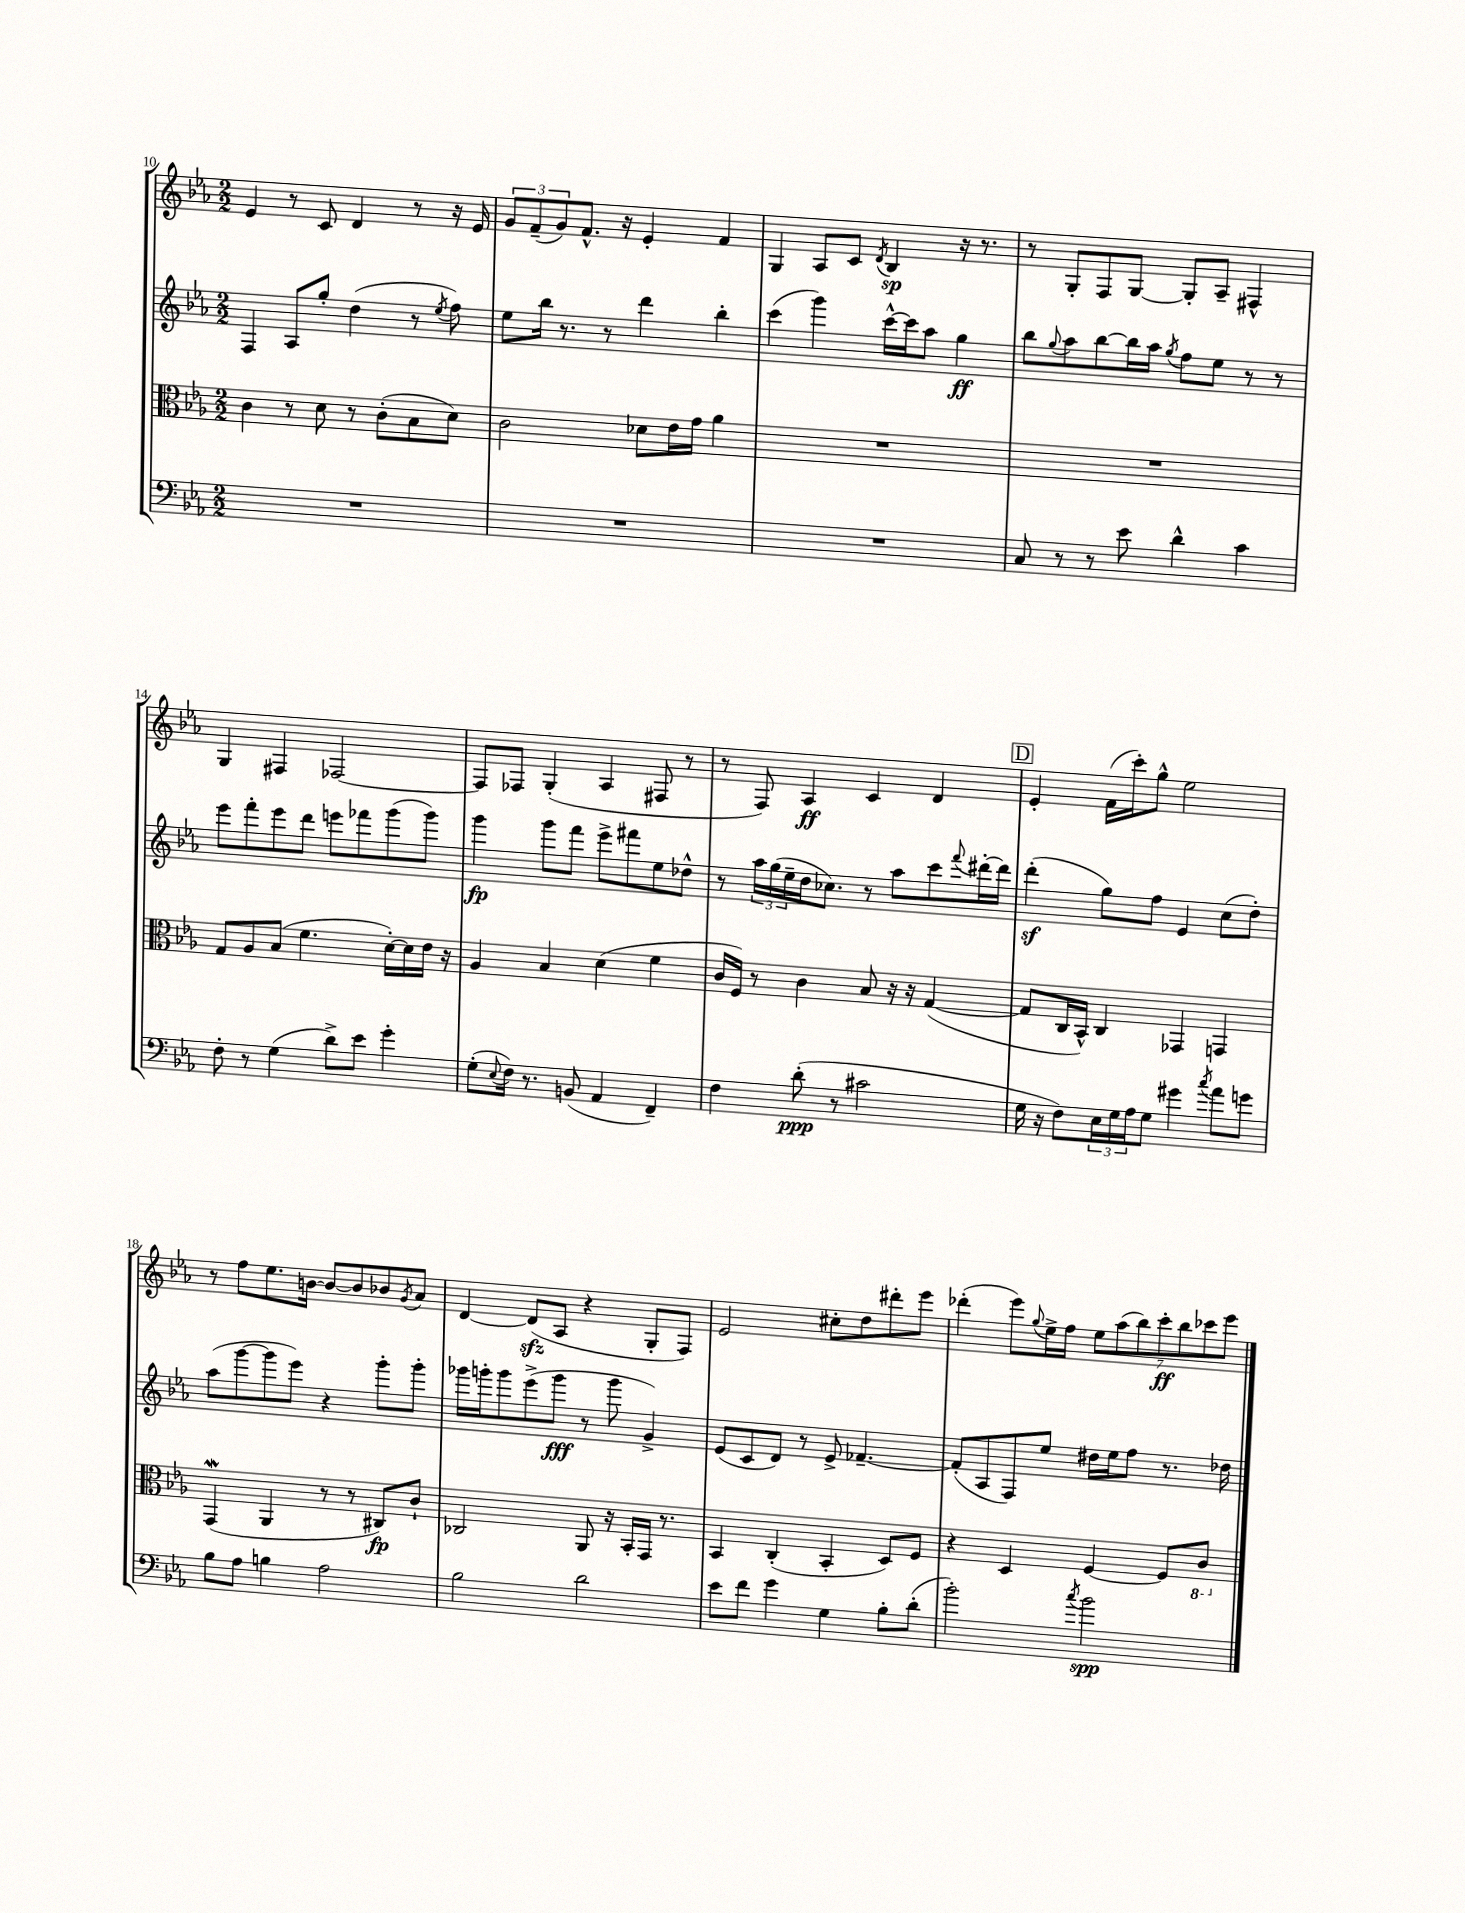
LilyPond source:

<<
\new StaffGroup <<
\new Staff = "s0" {
    \clef treble \key ees \major \numericTimeSignature \time 2/2
    ees'4 r8 c'8 d'4 r8 r16 ees'16 |
    \tuplet 3/2 { g'8 f'8--( g'8) } f'8.-^ r16 ees'4-. f'4 |
    g4 aes8 c'8 \acciaccatura { d'8 } bes4\sp r16 r8. |
    r8 g8-. f8 g8~ g8-. aes8-- fis4-^ |
    g4 fis4 fes2~ |
    fes8 fes8 g4-.( aes4 fis8 r8 |
    r8 f8) aes4\ff c'4 d'4 |
    \mark \markup { \box "D" } ees'4-. f'16( c'''16-.) g''8-^ ees''2 |
    r8 f''8 ees''8. b'16~ b'8~ b'8 bes'8 \acciaccatura { g'8 } aes'8 |
    d'4~ d'8\sfz( aes8 r4 g8-. f8) |
    ees'2 cis''8-. d''8 dis'''8-. ees'''8 |
    des'''4-.( ees'''8) \appoggiatura { g''8 } ees''16-> f''16 \tuplet 7/4 { ees''8 aes''8( bes''8) c'''8-.\ff bes''8 ces'''8 ees'''8 } \bar "|." |
}
\new Staff = "s1" {
    \clef treble \key ees \major \numericTimeSignature \time 2/2
    f4 aes8 g''8-. d''4( r8 \acciaccatura { ees''8 } f''8) |
    ees''8 bes''16 r8. r8 d'''4 bes''4-. |
    c'''4( g'''4) c'''16~-^ c'''16 aes''8 g''4\ff |
    bes''8 \appoggiatura { g''8 } aes''8 bes''8~ bes''16 aes''16 \acciaccatura { g''8 } f''8 ees''8 r8 r8 |
    ees'''8 f'''8-. ees'''8 d'''8 e'''8 fes'''8 g'''8( g'''8) |
    g'''4\fp g'''8 f'''8 ees'''8-> fis'''8 ees''8 des''8-^ |
    r8 \tuplet 3/2 { aes''16 g''16( ees''16-- } d''16 ces''8.) r8 aes''8 c'''8 \appoggiatura { f'''8 } dis'''16~-. dis'''16 |
    \mark \markup { \box "D" } d'''4-.\sf( g''8) f''8 ees'4 c''8( d''8-.) |
    aes''8( g'''8~ g'''8 ees'''8) r4 g'''8-. g'''8-. |
    ges'''16 g'''16-. g'''8 ees'''8->( g'''8\fff r8 g'''8 g'4->) |
    ees'8( c'8 d'8) r8 ees'8-> fes'4.~-- |
    fes'8-.( aes8 f8) ees''8 dis''16 ees''16 f''8 r8. des''16 \bar "|." |
}
\new Staff = "s2" {
    \clef alto \key ees \major \numericTimeSignature \time 2/2
    c'4 r8 d'8 r8 c'8-.( bes8 d'8) |
    c'2 des'8 ees'16 g'16 aes'4 |
    R1 |
    R1 |
    g8 aes8 bes8( f'4. d'16~-.) d'16 ees'16 r16 |
    aes4 bes4 d'4( f'4 |
    c'16 f16) r8 c'4 bes8 r16 r16 g4~( |
    \mark \markup { \box "D" } g8 c16 bes,16-^) c4 ges,4 g,4 |
    g,4\mordent( aes,4 r8 r8 cis8\fp) c'8-! |
    ces2 aes,8 r16 bes,16-. g,16 r8. |
    bes,4 c4-.( bes,4-. d8) f8 |
    r4 d4 f4~ f8 \ottava #-1 c8 \ottava #0 \bar "|." |
}
\new Staff = "s3" {
    \clef bass \key ees \major \numericTimeSignature \time 2/2
    R1 |
    R1 |
    R1 |
    c8 r8 r8 ees'8 d'4-^ c'4 |
    f8-. r8 g4( d'8->) ees'8 g'4-. |
    g8-.( \appoggiatura { ees8 } f16) r8. b,8( aes,4 f,4--) |
    f4 d'8-.\ppp( r8 cis'2 |
    \mark \markup { \box "D" } g16 r16 f8) \tuplet 3/2 { ees16 g16 aes16 } g8 gis'4 \acciaccatura { c''8 } aes'8 g'8 |
    bes8 aes8 b4 aes2 |
    bes2 d'2 |
    ees'8 f'8 g'4 g4 bes8-. d'8-.( |
    bes'2-.) \acciaccatura { c''8 } bes'2\spp \bar "|." |
}
>>
>>
\layout { \context { \Score currentBarNumber = #10 } }
